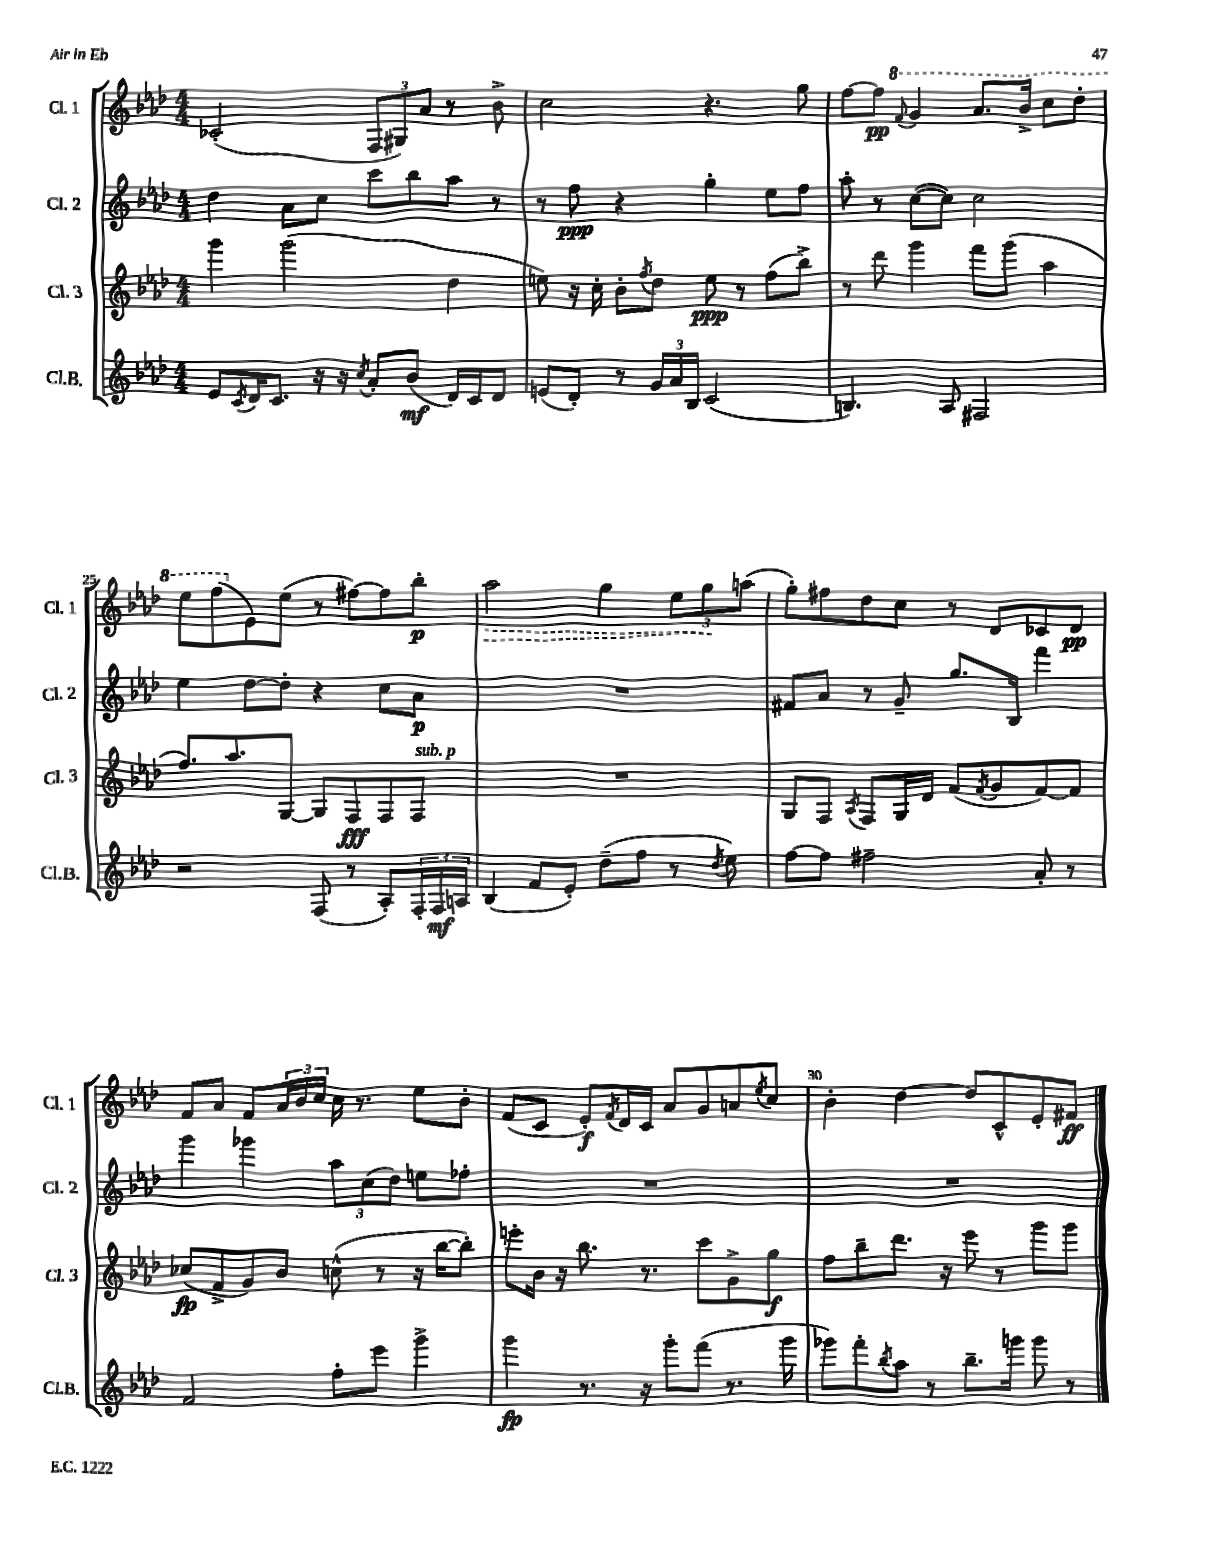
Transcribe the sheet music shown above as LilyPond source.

<<
\new StaffGroup <<
\new Staff = "s0" \with { instrumentName = "Cl. 1" shortInstrumentName = "Cl. 1" } {
    \clef treble \key aes \major \numericTimeSignature \time 4/4
    ces'2-.( \tuplet 3/2 { f8 gis8) aes'8 } r8 bes'8-> |
    c''2 r4. g''8 |
    f''8~ f''8\pp \ottava #1 \appoggiatura { f''8 } g''4 aes''8. bes''16-> c'''8 des'''8-. |
    ees'''8 f'''8( \ottava #0 ees'8) ees''8( r8 fis''8~) fis''8 bes''8-.\p |
    \once \override Hairpin.style = #'dashed-line aes''2\> g''4 \tuplet 3/2 { ees''8 g''8\! a''8( } |
    g''8-.) fis''8 des''8 c''8 r8 des'8 ces'8 des'8\pp |
    f'8 aes'8 f'8 \tuplet 3/2 { aes'16 bes'16 c''16 } c''16 r8. ees''8 bes'8-. |
    f'8( c'8 ees'8-.\f) \acciaccatura { f'8 } des'16 c'16 aes'8 g'8 a'8 \acciaccatura { ees''8 } c''8 |
    bes'4-. des''4~ des''8 c'8-^ ees'8-. fis'8\ff \bar "|." |
}
\new Staff = "s1" \with { instrumentName = "Cl. 2" shortInstrumentName = "Cl. 2" } {
    \clef treble \key aes \major \numericTimeSignature \time 4/4
    des''4 aes'8 c''8 c'''8 bes''8 aes''8 r8 |
    r8 f''8\ppp r4 g''4-. ees''8 f''8 |
    aes''8-. r8 c''8~( c''8) c''2 |
    ees''4 des''8~ des''8-. r4 c''8 aes'8\p |
    R1 |
    fis'8 aes'8 r8 g'8-- g''8. bes16 f'''4 |
    g'''4 ges'''4 \tuplet 3/2 { aes''8 c''8( des''8) } e''8 fes''8-. |
    R1 |
    R1 \bar "|." |
}
\new Staff = "s2" \with { instrumentName = "Cl. 3" shortInstrumentName = "Cl. 3" } {
    \clef treble \key aes \major \numericTimeSignature \time 4/4
    g'''4 g'''2( des''4 |
    e''8) r16 c''16-. bes'8-. \acciaccatura { f''8 } des''8 e''8\ppp r8 f''8( bes''8->) |
    r8 des'''8 g'''4 f'''8 g'''8( aes''4 |
    f''8.) aes''8. g8~ g8 f8\fff f8 f8^\markup { \italic "sub. p" } |
    R1 |
    g8 f8 \acciaccatura { aes8 } f8 g16 des'16 f'8( \acciaccatura { f'8 } g'8 f'8~) f'8 |
    ces''8\fp( f'8-> g'8) bes'8 c''8-^( r8 r16 bes''16~ bes''8-.) |
    e'''8-. bes'16 r16 bes''8. r8. c'''8 g'8-> g''8\f |
    f''8 bes''8-- des'''8. r16 ees'''8 r8 g'''8 g'''8 \bar "|." |
}
\new Staff = "s3" \with { instrumentName = "Cl.B." shortInstrumentName = "Cl.B." } {
    \clef treble \key aes \major \numericTimeSignature \time 4/4
    ees'8 \acciaccatura { c'8 } des'16 c'8. r16 r16 \acciaccatura { c''8 } aes'8-. bes'8\mf( des'16) c'16 des'8 |
    e'8( des'8-.) r8 \tuplet 3/2 { g'16 aes'16 bes16 } c'2( |
    b4.) aes8 fis2 |
    r2 f8( r8 aes8-.) \tuplet 3/2 { f16-. f16\mf a16 } |
    bes4( f'8 ees'8-.) des''8--( f''8 r8 \acciaccatura { des''8 } ees''8) |
    f''8~ f''8 fis''2-- aes'8-. r8 |
    f'2 f''8-. ees'''8 g'''4-> |
    g'''4\fp r8. r16 g'''8-. f'''8( r8. g'''16 |
    ges'''8) f'''8-. \acciaccatura { bes''8 } aes''8 r8 bes''8.-- g'''16 g'''8 r8 \bar "|." |
}
>>
>>
\layout { \context { \Score currentBarNumber = #22 \override BarNumber.break-visibility = ##(#f #t #t) barNumberVisibility = #(every-nth-bar-number-visible 5) } }
